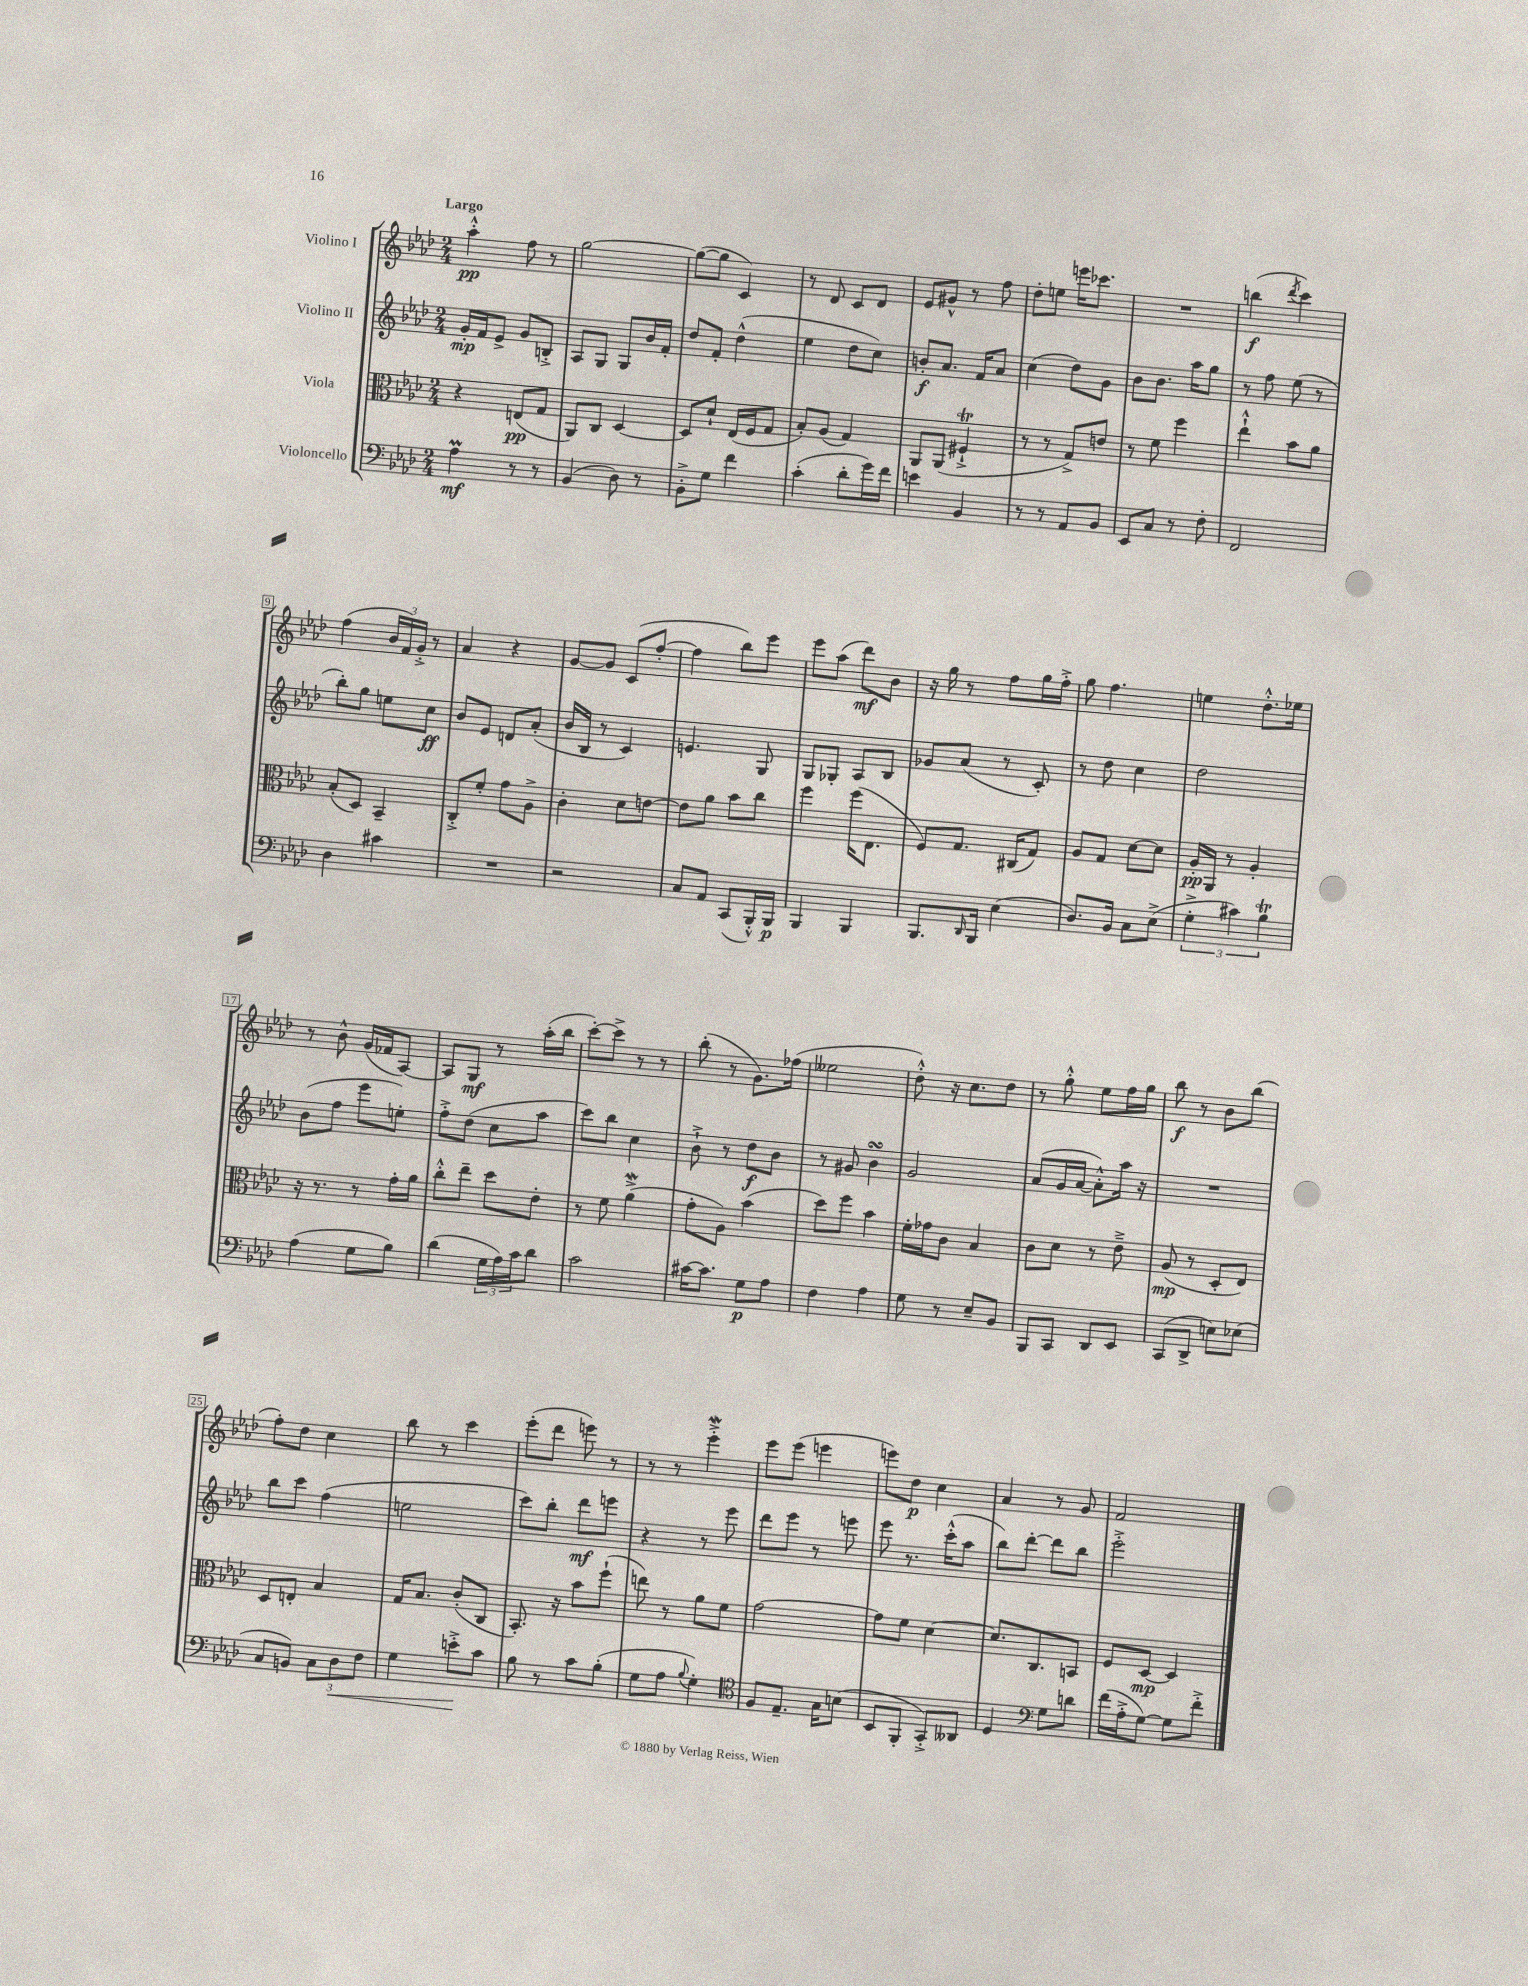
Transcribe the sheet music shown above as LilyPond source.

<<
\new StaffGroup <<
\new Staff = "s0" \with { instrumentName = "Violino I" } {
    \clef treble \key aes \major \numericTimeSignature \time 2/4 \tempo "Largo"
    aes''4-.-^\pp f''8 r8 |
    g''2~ |
    g''8~( g''8 c'4) |
    r8 des'8 c'8 des'8 |
    ees'8 gis'8-^ r8 f''8 |
    des''8-. e''8 e'''16 ces'''8. |
    R2 |
    b''4\f( \acciaccatura { des'''8 } c'''4) |
    f''4( \tuplet 3/2 { bes'16 f'16) g'16-.-> } r8 |
    aes'4 r4 |
    g'8~ g'8 c'8( f''8~-. |
    f''4 bes''8) ees'''8 |
    ees'''8 aes''8( des'''8\mf) bes'8 |
    r16 g''16 r8 f''8 g''16 f''16-.-> |
    g''8 f''4. |
    e''4 des''8.-.-^ ees''16 |
    r8 bes'8-^ g'16( fes'16 aes8~) |
    aes8 g8\mf r8 aes''16-.( bes''16 |
    c'''8~-.) c'''8-> r8 r8 |
    bes''8-.( r8 g'8.) fes''16( |
    eeses''2 |
    des''8-.-^) r16 c''8. des''8 |
    r8 g''8-.-^ ees''8 f''16 g''16 |
    bes''8\f r8 bes'8 bes''8( |
    f''8-.) des''8 c''4 |
    bes''8 r8 c'''4 |
    ees'''8-.( des'''8 e'''8) r8 |
    r8 r8 ees'''4-.->\mordent |
    ees'''8 ees'''8( e'''4 |
    e'''8) des''8\p c''4 |
    aes'4 r8 g'8 |
    f'2 \bar "|." |
}
\new Staff = "s1" \with { instrumentName = "Violino II" } {
    \clef treble \key aes \major \numericTimeSignature \time 2/4
    g'16-.\mp f'16 ees'8-> g'8 b8-.-> |
    aes8 g8 g8 bes'16 f'16-. |
    des''8 f'8-. des''4-^( |
    ees''4 des''8 c''8) |
    b'8-.\f aes'8. f'16 aes'8 |
    c''4( des''8) g'8 |
    bes'8 bes'8. aes''16 g''8 |
    r8 f''8 ees''8( r8 |
    bes''8-.) g''8 e''8 c''8\ff |
    bes'8 ees'8 d'8 aes'8-.( |
    bes'16 bes16 r8 c'4) |
    e'4. g8 |
    g8 ges8-. aes8 bes8 |
    ges'8 aes'8( r8 c'8-.) |
    r8 des''8 c''4 |
    des''2 |
    bes'8( f''8 ees'''8 e''8-.) |
    f''8-.-> des''8( c''8 aes''8 |
    c'''8) bes''8 c''4 |
    bes'8-!-> r8 des''8\f bes'8 |
    r8 gis'8 bes'4\turn |
    g'2 |
    aes'8( g'16 aes'16~ aes'8-.-^) aes''16 r16 |
    R2 |
    bes''8 c'''8 f''4( |
    e''2 |
    c'''8) bes''8-. des'''8\mf e'''8 |
    r4 r8 ees'''8 |
    des'''8 ees'''8 r8 e'''8 |
    ees'''8 r8. c'''16-.-^( aes''8 |
    bes''8) des'''8~-. des'''8 bes''8 |
    ees'''2-.-> \bar "|." |
}
\new Staff = "s2" \with { instrumentName = "Viola" } {
    \clef alto \key aes \major \numericTimeSignature \time 2/4
    r4 e8\pp( g8 |
    aes,8) c8 des4~ |
    des8 des'8-! ees16( f16 g8 |
    bes8-.) aes8( g4) |
    aes,8 aes,8( fis4-!->\trill |
    r8 r8 g8->) e'8 |
    r8 f'8 f''4 |
    ees''4-!-^ bes'8 aes'8 |
    bes8-.( des8) bes,4-- |
    c8-.-> f'8-. g'8 aes8-> |
    c'4-. des'8 e'8~ |
    e'8 aes'8 bes'8 c''8 |
    f''4 f''16( ees8. |
    f8) g8. cis16( g8) |
    aes8 g8 des'8~ des'8 |
    aes16-.\pp aes,16 r8 aes4-. |
    r16 r8. r8 g'16-. aes'16 |
    c''8-.-^ ees''8-- des''8 ees'8-. |
    r8 f'8 aes'4->\mordent( |
    g'8-. aes8) bes'4( |
    des''8) f''8 bes'4 |
    f'16-. ges'16 c'8 bes4 |
    c'8 des'8 r8 ees'8---> |
    aes8\mp( r8 des8-. ees8) |
    des8 e8-. bes4 |
    g16 bes8. c'8-.( c8 |
    bes,8.-.) r16 bes'8 f''8-!( |
    e''8) r8 aes'8 f'8 |
    g'2~ |
    g'8 f'8 des'4~ |
    des'8. c8. b,8 |
    f8 des8~\mp des4 \bar "|." |
}
\new Staff = "s3" \with { instrumentName = "Violoncello" } {
    \clef bass \key aes \major \numericTimeSignature \time 2/4
    aes4\prall\mf r8 r8 |
    bes,4( des8) r8 |
    bes,8-.-> g8 f'4 |
    c'4-.( des'8-. g'16) f'16 |
    e'4 bes,4 |
    r8 r8 aes,8 bes,8 |
    ees,8 c8 r8 f8-. |
    f,2 |
    des4 cis'4 |
    R2 |
    r2 |
    c8 aes,8 c,8( bes,,16-.-^) bes,,16\p |
    bes,,4 bes,,4 |
    bes,,8. \grace { des,16 } bes,,16 ees4( |
    des8.) bes,16 c8 ees8->( |
    \tuplet 3/2 { g4-.-> cis'4) bes4\trill } |
    aes4( g8 bes8) |
    des'4( \tuplet 3/2 { g16 aes16) c'16 } des'8 |
    c'2 |
    cis'16~ cis'8. g8\p aes8 |
    f4 aes4 |
    g8 r8 ees8-- bes,8 |
    bes,,8 c,8 des,8 ees,8 |
    c,8( des,8-> e8) ees8( |
    c8 b,8) \tuplet 3/2 { c8 des8\< f8 } |
    g4 e'8-.->\! c'8 |
    bes8 r8 c'8 bes8-.( |
    g8 aes8 \appoggiatura { bes8 } g4-.) |
    \clef tenor f8 ees8.-- g16 b8( |
    bes,8 f,8-. g,8-.->) aeses,8 |
    des4 \clef bass g8 d'8 |
    f'16( aes16-.-> g8~) g8 f'8-.-> \bar "|." |
}
>>
>>
\layout { \context { \Score \override BarNumber.stencil = #(make-stencil-boxer 0.1 0.3 ly:text-interface::print) } }
